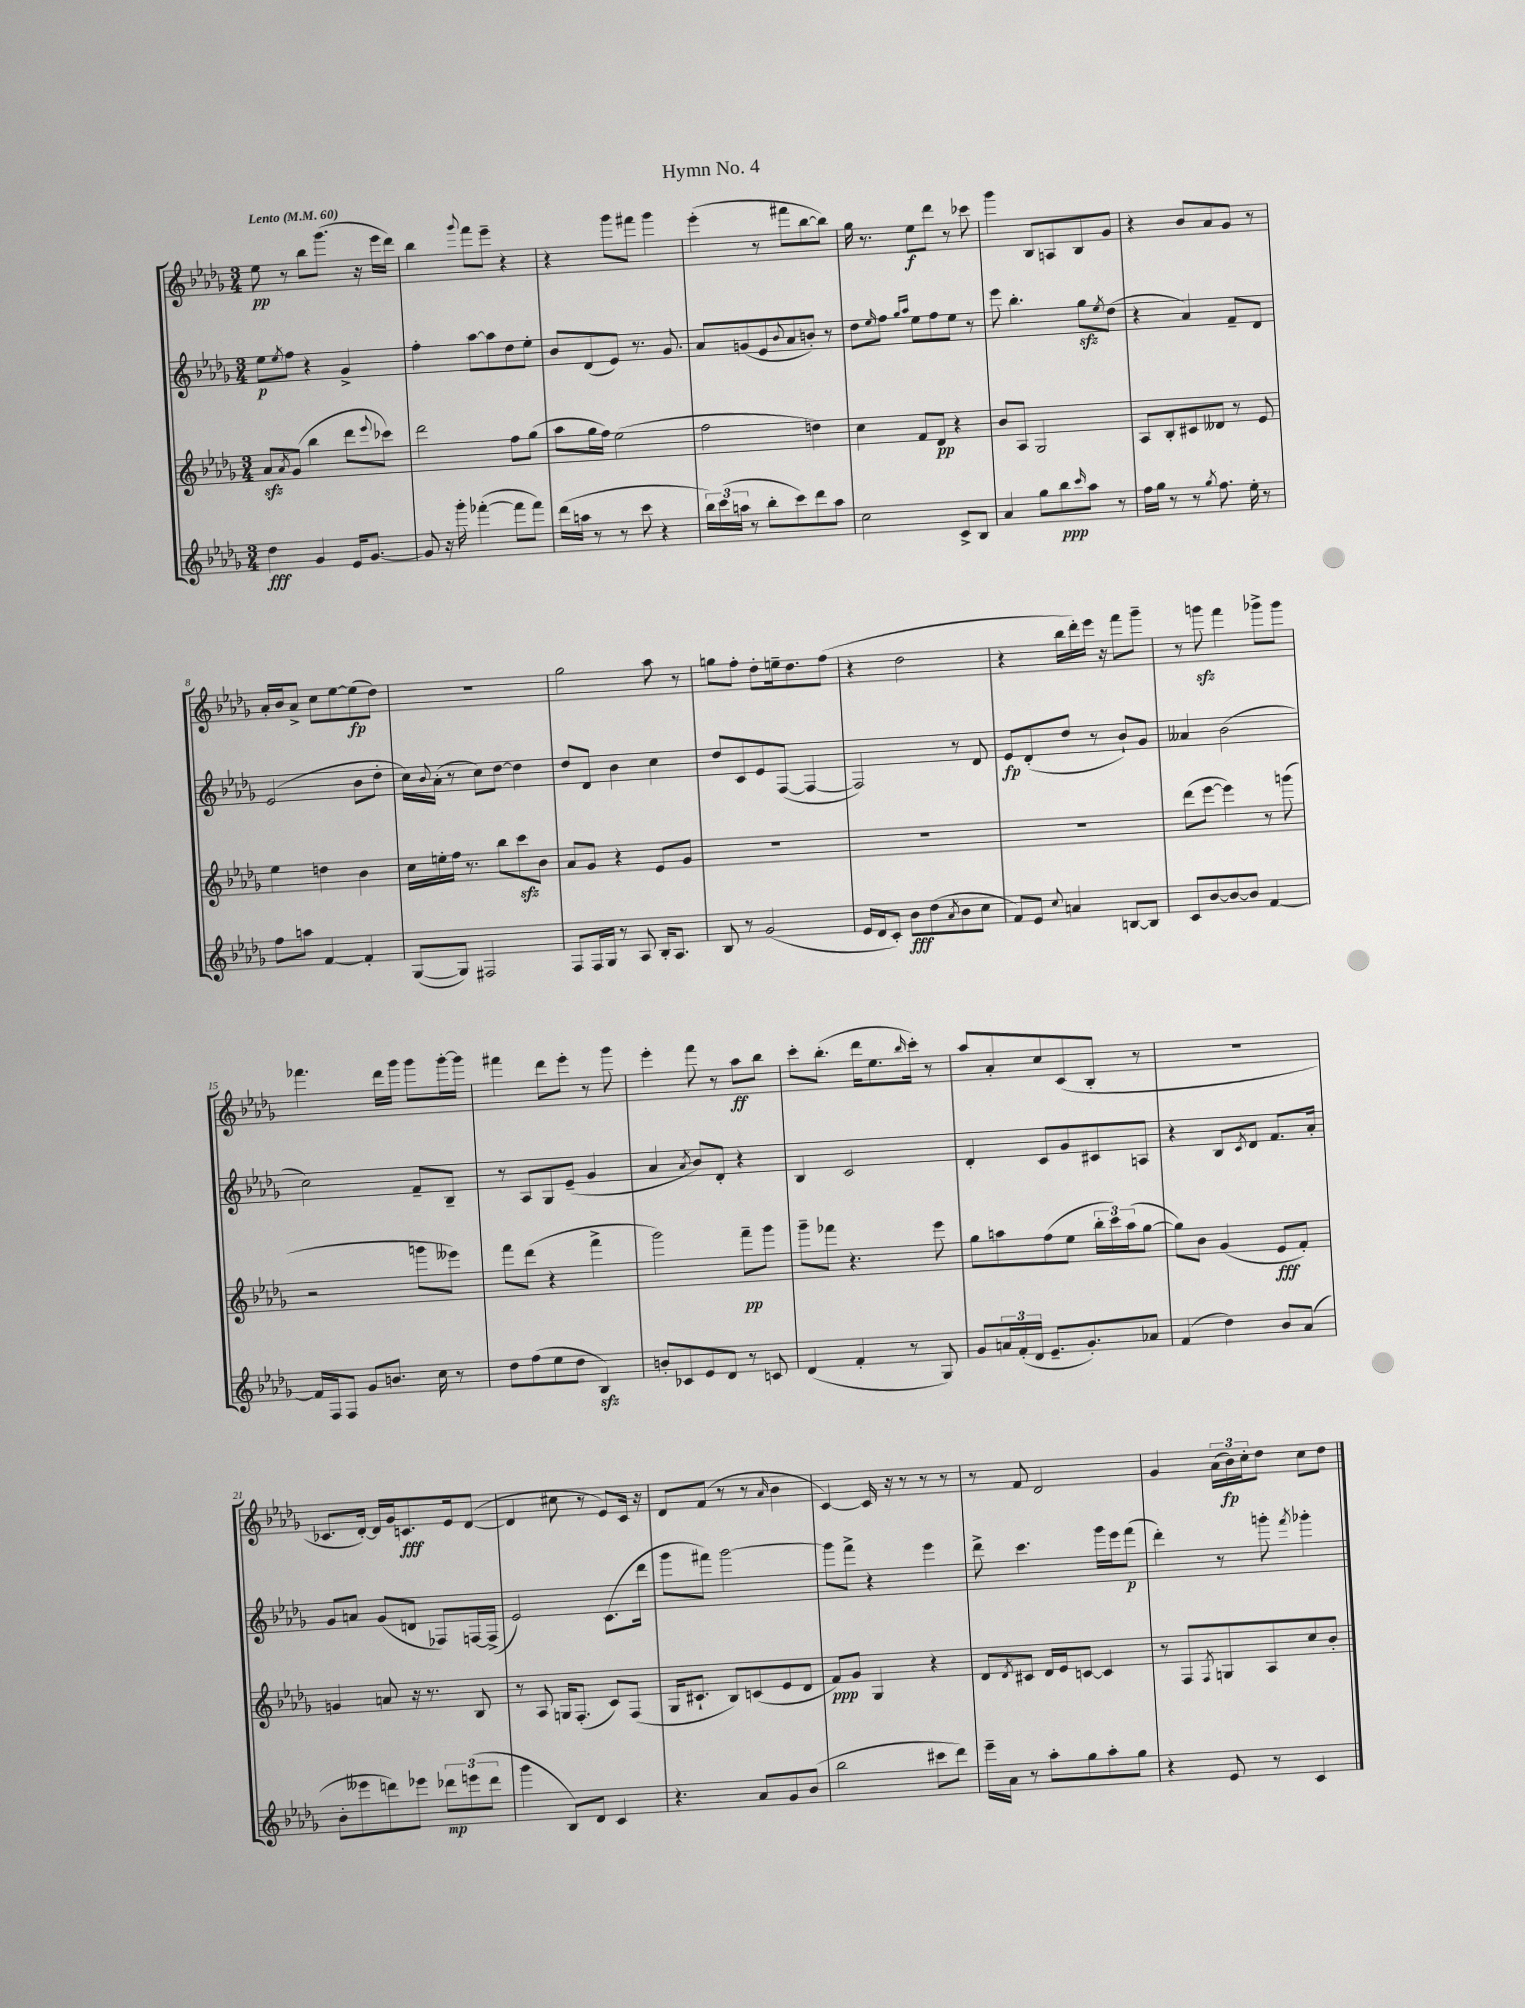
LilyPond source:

\header { title = "Hymn No. 4" }
<<
\new StaffGroup <<
\new Staff = "s0" {
    \clef treble \key des \major \numericTimeSignature \time 3/4 \tempo "Lento" 4 = 60
    ees''8\pp r8 bes''8 ges'''8.( r16 ees'''16 des'''16) |
    bes''4 \appoggiatura { ges'''8 } f'''8 ees'''8-- r4 |
    r4 ges'''8 fis'''8 ges'''4 |
    ees'''4-.( r8 fis'''8 bes''8~ bes''8) |
    ges''16 r8. ees''8\f des'''8 r8 ces'''8 |
    ges'''4 bes8 a8 bes8 ges'8 |
    r4 bes'8 aes'8 ges'8 r8 |
    aes'16-. bes'16 aes'8-> c''8 ees''8~ ees''8\fp( des''8) |
    R2. |
    ges''2 aes''8 r8 |
    g''8 f''8-. des''8-. e''16-- des''8. f''8( |
    r4 des''2 |
    r4 bes''16 des'''16-.) ees'''16 r16 f'''8 ges'''8-- |
    r8 g'''8\sfz f'''4 ges'''8-> ges'''8 |
    fes'''4. des'''16 ges'''16 ges'''8 ges'''16~-. ges'''16 |
    fis'''4 des'''8 ees'''8-. r8 ges'''8 |
    ees'''4-. f'''8 r8 aes''8\ff bes''8 |
    c'''8-. bes''8.-.( des'''16 ees''8. \grace { bes''16 } c'''16-.) r8 |
    aes''8 aes'8-. c''8 c'8( bes8-. r8 |
    R2. |
    ces'8. des'16~-.) des'16 ges'16 c'8.\fff ees'16 des'8~( |
    des'4 cis''8 r8 ees'8) c'16 r16 |
    des'8 f'8( r8 r8 \grace { aes'16 } bes'4 |
    c'4~) c'16 r16 r8 r8 r8 |
    r8 f'8 des'2 |
    ges'4 \tuplet 3/2 { aes'16( bes'16\fp) c''16-. } des''8 c''8 des''8 \bar "|." |
}
\new Staff = "s1" {
    \clef treble \key des \major \numericTimeSignature \time 3/4
    ees''8\p \acciaccatura { ees''8 } f''8 r4 ges'4-> |
    f''4-. aes''8~ aes''8 des''8 ees''8-. |
    bes'8 des'8( ees'8) r8. ges'8. |
    aes'8 g'8( ees'8 \appoggiatura { bes'8 } aes'8 b'8-.) r8 |
    des''8 \grace { ees''16 } f''8 \grace { ges''16 aes''16 } ees''8 f''8 ees''8 r8 |
    ees'''8 bes''4.-. ges''8\sfz \acciaccatura { ees''8 } des''8( |
    r4 aes'4) f'8-- des'8 |
    ees'2( bes'8 des''8-. |
    c''16) \appoggiatura { bes'8 } aes'16-.( r8 c''8) des''8~ des''4 |
    des''8 des'8 bes'4 c''4 |
    des''8 c'8 ees'8 f8~( f4~ |
    f2) r8 des'8 |
    ees'8\fp des'8-.( des''8 r8 bes'8-!) ges'8 |
    aeses'4 bes'2( |
    c''2) f'8-- bes8-- |
    r8 aes8 ges8 ees'8--( ges'4 |
    aes'4 \acciaccatura { aes'8 } bes'8) des'8-. r4 |
    bes4 c'2 |
    des'4-. c'8 ges'8 cis'8 a8 |
    r4 bes8 \acciaccatura { c'8 } des'8 f'8. aes'16-. |
    ges'8 a'8 ges'8( d'8 fes8) f16~ f16->( |
    ees'2) c'8.( des'''16 |
    ges'''8 fis'''8) ges'''2~ |
    ges'''8 f'''8-> r4 ees'''4 |
    des'''8-> c'''4. ges'''16 ees'''16 f'''8\p( |
    des'''4-.) r8 g'''8-. \acciaccatura { f'''8 } ges'''4-. \bar "|." |
}
\new Staff = "s2" {
    \clef treble \key des \major \numericTimeSignature \time 3/4
    aes'8\sfz \acciaccatura { aes'8 } ges'8( bes''4 des'''8 \appoggiatura { ees'''8 } ces'''8) |
    des'''2 f''8 ges''8( |
    aes''8 ges''16 f''16) ees''2( |
    f''2 d''4) |
    c''4 f'8 des'8\pp r4 |
    bes'8 aes8 ges2 |
    aes8 bes8-. cis'8 deses'8 r8 ees'8 |
    ees''4 d''4 bes'4 |
    c''16 e''16-. f''16 r8. bes''8 c'''8\sfz bes'8 |
    aes'8 ges'8 r4 ees'8 ges'8 |
    R2. |
    R2. |
    R2. |
    des'''8( ees'''8~ ees'''4) r8 g'''8( |
    r2 g'''8 eeses'''8) |
    f'''8 des'''8( r4 f'''4-> |
    ges'''2) f'''8--\pp ges'''8 |
    ges'''8-- fes'''8 r4. ees'''8 |
    ges''8 a''8 f''8( ees''8 \tuplet 3/2 { bes''16-. c'''16) a''16( } ges''8~ |
    ges''8) bes'8 ges'4( ees'8\fff f'8-.) |
    g'4 a'8 r16 r8. bes8 |
    r8 aes8 g16 f8.-.( c'8) f8( |
    ges16 cis'8.-! bes8) c'8( ees'8 des'8 |
    f'8\ppp) ges'8 ges4 r4 |
    des'8 \acciaccatura { des'8 } cis'8 des'16 ees'16 c'8~ c'4 |
    r8 f8 \acciaccatura { f8 } g8 aes8 c''8 bes'8-. \bar "|." |
}
\new Staff = "s3" {
    \clef treble \key des \major \numericTimeSignature \time 3/4
    des''4\fff ges'4 ees'16 ges'8.~ |
    ges'8 r16 ges'''16-. fes'''4~-.( fes'''8 fes'''8) |
    des'''16( a''16 r8 r8 c'''8 r4 |
    \tuplet 3/2 { bes''16) c'''16( a''16 } r8 bes''8-. c'''8) des'''8 a''8 |
    c''2 c'8-> bes8 |
    aes'4 ges''8 bes''8\ppp \grace { c'''16 } aes''8 r8 |
    f''16 ges''16 r8 r8 \acciaccatura { ges''8 } f''8. ees''16-. r8 |
    f''8 a''8 f'4~ f'4-. |
    ges8~( ges8) fis2 |
    f8 f16 ges16 r8 aes8 bes16-. aes8. |
    bes8 r8 ges'2( |
    ees'16 des'16 c'8-.) bes'8\fff des''8( \acciaccatura { aes'8 } bes'8 c''8 |
    f'8) ees'8 \appoggiatura { c''8 } a'4 b8~ b8 |
    c'8 bes'8~ bes'8~ bes'8 f'4~ |
    f'16 f16 f8 ges'8 b'8. c''16 r8 |
    des''8 f''8( ees''8 des''8 bes4\sfz) |
    b'8-. ces'8 ees'8 des'8 r8 c'8 |
    des'4( f'4-. r8 ges8) |
    ges'8 \tuplet 3/2 { a'16 f'16-.( des'16 } ees'8.-- ges'8.-.) aes'8 |
    f'4( des''4) bes'8 aes'8( |
    bes'8-. eeses'''8 d'''8) ees'''8 \tuplet 3/2 { des'''8\mp e'''8( des'''8 } |
    ges'''4 bes8) des'8 c'4 |
    r4. aes'8 ges'8 bes'8( |
    bes''2 cis'''8 des'''8) |
    ees'''16-- aes'16 r8 aes''8-. ges''8 aes''8-. ges''8 |
    r4 ees'8 r8 c'4 \bar "|." |
}
>>
>>
